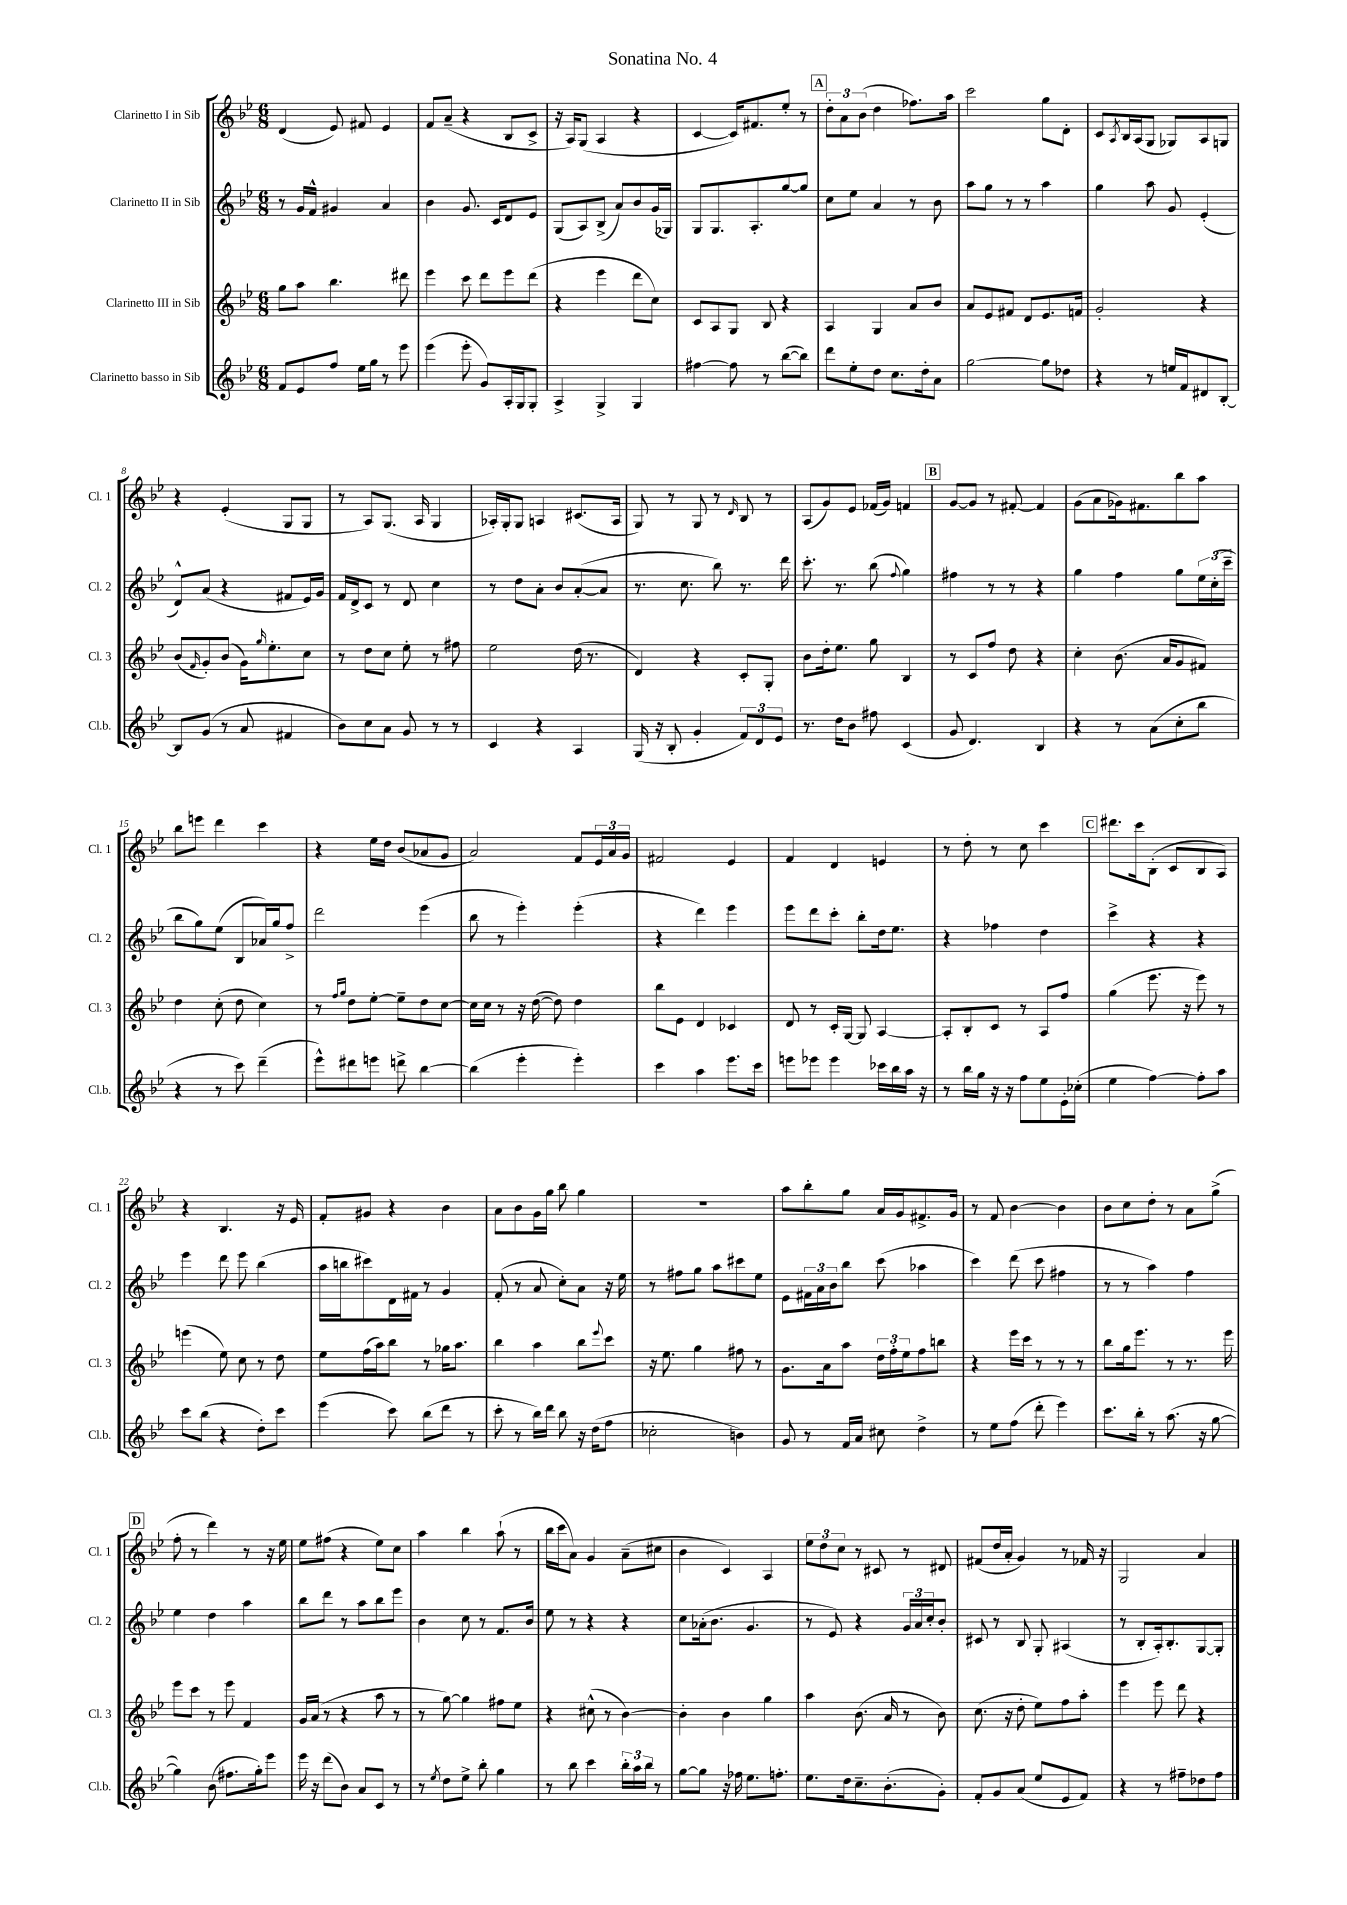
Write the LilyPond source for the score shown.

\header { title = "Sonatina No. 4" }
<<
\new StaffGroup <<
\new Staff = "s0" \with { instrumentName = "Clarinetto I in Sib" shortInstrumentName = "Cl. 1" } {
    \clef treble \key bes \major \numericTimeSignature \time 6/8
    d'4( ees'8) fis'8 ees'4 |
    f'8 a'8--( r4 bes8 c'8-> |
    r16 a16) g8( a4 r4 |
    c'4~ c'16) fis'8. ees''8-. r8 |
    \mark \markup { \box "A" } \tuplet 3/2 { d''8-. a'8 bes'8( } d''4 fes''8.) a''16 |
    c'''2 g''8 d'8-. |
    c'8 \acciaccatura { a8 } bes16 a16( g8 ges8) a8 g8 |
    r4 ees'4-.( g8 g8 |
    r8 a8) g8.( a16 g4 |
    aes16-.) g16-. g8 a4 cis'8.( a16 |
    g8) r8 g8 r8 \grace { d'16 } bes8 r8 |
    a8( g'8) ees'8 fes'16( g'16) f'4 |
    \mark \markup { \box "B" } g'8~ g'8 r8 fis'8~-. fis'4 |
    g'8( a'8 ges'16) fis'8. bes''8 a''8 |
    bes''8 e'''8 d'''4 c'''4 |
    r4 ees''16 d''16 bes'8( aes'8 g'8 |
    a'2) f'8 \tuplet 3/2 { ees'16 a'16 g'16 } |
    fis'2 ees'4 |
    f'4 d'4 e'4 |
    r8 d''8-. r8 c''8 c'''4 |
    \mark \markup { \box "C" } dis'''8. c'''16 bes8-.( c'8 bes8 a8) |
    r4 bes4. r16 ees'16 |
    f'8-. gis'8 r4 bes'4 |
    a'8 bes'8 g'16 g''16 bes''8 g''4 |
    R2. |
    a''8 bes''8-. g''8 a'16 g'16 fis'8.-> g'16 |
    r8 f'8 bes'4~ bes'4 |
    bes'8 c''8 d''8-. r8 a'8 g''8->( |
    \mark \markup { \box "D" } f''8-. r8 d'''4) r8 r16 ees''16 |
    ees''8 fis''8( r4 ees''8) c''8 |
    a''4 bes''4 a''8-!( r8 |
    bes''16 c'''16 a'8) g'4 a'8--( cis''8 |
    bes'4 c'4) a4 |
    \tuplet 3/2 { ees''8 d''8 c''8 } r8 cis'8 r8 dis'8 |
    fis'8( d''16 a'16-. g'4) r8 fes'16 r16 |
    g2 a'4 \bar "|." |
}
\new Staff = "s1" \with { instrumentName = "Clarinetto II in Sib" shortInstrumentName = "Cl. 2" } {
    \clef treble \key bes \major \numericTimeSignature \time 6/8
    r8 g'16 f'16-^ gis'4 a'4 |
    bes'4 g'8. c'16 d'8 ees'8 |
    g8( a8) bes8->( a'8) bes'8 g'16( ges16) |
    g8 g8. a8.-. g''8~ g''8 |
    \mark \markup { \box "A" } c''8 ees''8 a'4 r8 bes'8 |
    a''8 g''8 r8 r8 a''4 |
    g''4 a''8 g'8 ees'4-.( |
    d'8-^) a'8( r4 fis'8 ees'16) g'16 |
    f'16 d'16-> c'8 r8 d'8 c''4 |
    r8 d''8 a'8-. bes'8 a'8~-.( a'8 |
    r8. c''8. bes''8) r8. d'''16 |
    c'''8.-. r8. bes''8( \appoggiatura { f''8 } g''4) |
    \mark \markup { \box "B" } fis''4 r8 r8 r4 |
    g''4 f''4 g''8 \tuplet 3/2 { ees''16 c''16-.( c'''16-- } |
    bes''8 g''8) ees''8( bes8 aes'16) g''16 f''8-> |
    d'''2 ees'''4( |
    bes''8 r8 ees'''4-.) ees'''4-.( |
    r4 d'''4) ees'''4 |
    ees'''8 d'''8 c'''8-. bes''8-. d''16 ees''8. |
    r4 fes''4 d''4 |
    \mark \markup { \box "C" } c'''4-> r4 r4 |
    ees'''4 d'''8 ees'''8 bes''4( |
    a''16 b''16 cis'''8) d'16 fis'16 r8 g'4 |
    f'8-.( r8 a'8 c''8-.) a'8 r16 ees''16 |
    r8 fis''8 g''8 a''8 cis'''8 ees''8 |
    ees'8 \tuplet 3/2 { fis'16 a'16 bes'16 } bes''8 c'''8( aes''4 |
    c'''4) d'''8( c'''8 fis''4 |
    r8 r8 a''4) f''4 |
    \mark \markup { \box "D" } ees''4 d''4 a''4 |
    bes''8 d'''8 r8 a''8 bes''8 ees'''8 |
    bes'4 c''8 r8 f'8. bes'16 |
    ees''8 r8 r4 r4 |
    c''8 aes'16-.( bes'8. g'4. |
    r8 ees'8) r4 \tuplet 3/2 { g'16 a'16 c''16-. } bes'8-. |
    cis'8 r8 bes8 g8-. ais4( |
    r8 bes8-. a16-.) bes8.-. g8~ g8-. \bar "|." |
}
\new Staff = "s2" \with { instrumentName = "Clarinetto III in Sib" shortInstrumentName = "Cl. 3" } {
    \clef treble \key bes \major \numericTimeSignature \time 6/8
    g''8 a''8 bes''4. dis'''8 |
    ees'''4 c'''8 d'''8 ees'''8 d'''8( |
    r4 ees'''4 d'''8 c''8) |
    c'8 a8 g8 bes8 r4 |
    \mark \markup { \box "A" } a4 g4 a'8 bes'8 |
    a'8 ees'8 fis'8 d'8 ees'8. f'16 |
    g'2-. r4 |
    bes'8( \grace { f'16 } g'8-.) bes'8( g'16) \grace { g''16 } ees''8.-. c''8 |
    r8 d''8 c''8 ees''8-. r8 fis''8 |
    ees''2 d''16( r8. |
    d'4) r4 c'8-. g8-. |
    bes'8 d''16-. ees''8. g''8 bes4 |
    \mark \markup { \box "B" } r8 c'8 f''8 d''8 r4 |
    c''4-. bes'8.( a'16 g'8 fis'8) |
    d''4 c''8-.( d''8 c''4) |
    r8 \grace { f''16 g''16 } d''8 ees''8~-. ees''8-- d''8 c''8~ |
    c''16 c''16 r8 r16 d''16~( d''8) d''4 |
    bes''8 ees'8 d'4 ces'4 |
    d'8 r8 c'16-. g16~ g8 a4~ |
    a8-. bes8-. c'8 r8 a8 f''8 |
    \mark \markup { \box "C" } g''4( ees'''8. r16 ees'''8) r8 |
    e'''4( ees''8) c''8 r8 d''8 |
    ees''8 f''16( a''16) bes''8 r8 ges''16 a''8. |
    bes''4 a''4 bes''8 \appoggiatura { ees'''8 } c'''8 |
    r16 ees''8. g''4 fis''8 r8 |
    g'8. a'16 a''8 \tuplet 3/2 { d''16 f''16-. ees''16 } f''8 b''8 |
    r4 ees'''16 c'''16 r8 r8 r8 |
    bes''8 g''16 ees'''8. r8 r8. ees'''16 |
    \mark \markup { \box "D" } ees'''8 c'''8 r8 ees'''8 f'4 |
    g'16 a'16( r8 r4 a''8 r8 |
    r8 g''8~) g''4 fis''8 ees''8 |
    r4 cis''8-^( r8 bes'4~) |
    bes'4-. bes'4 g''4 |
    a''4 bes'8.( a'16 r8 bes'8) |
    c''8.( r16 d''8-. ees''8) f''8 a''8-. |
    ees'''4 ees'''8 d'''8 r4 \bar "|." |
}
\new Staff = "s3" \with { instrumentName = "Clarinetto basso in Sib" shortInstrumentName = "Cl.b." } {
    \clef treble \key bes \major \numericTimeSignature \time 6/8
    f'8 ees'8 f''8 ees''16 g''16 r8 ees'''8 |
    ees'''4( ees'''8-. g'8) a16-. g16 g8-. |
    a4-> g4-> g4 |
    fis''4~ fis''8 r8 bes''8~( bes''8) |
    \mark \markup { \box "A" } d'''8 ees''8-. d''8 c''8. d''16-. a'8 |
    g''2~ g''8 des''8 |
    r4 r8 e''16 f'16 dis'8 bes8~-. |
    bes8 g'8( r8 a'8 fis'4 |
    bes'8) c''8 a'8 g'8 r8 r8 |
    c'4 r4 a4 |
    g16( r16 bes8-. g'4-. \tuplet 3/2 { f'8) d'8 ees'8 } |
    r8. d''16 bes'8 fis''8 c'4( |
    \mark \markup { \box "B" } g'8 d'4.) bes4 |
    r4 r8 a'8( c''8-. bes''8 |
    r4 r8 c'''8) d'''4--( |
    ees'''8-^) dis'''8 e'''8 d'''8-> bes''4~ |
    bes''4( ees'''4-. ees'''4-.) |
    c'''4 a''4 ees'''8. c'''16 |
    e'''8 ees'''8 ees'''4 ces'''16 bes''16 a''16 r16 |
    r8 bes''16 g''16 r16 r16 f''8 ees''8 ees'16-. ces''16-.( |
    \mark \markup { \box "C" } ees''4 f''4~) f''8-. a''8 |
    c'''8 bes''8( r4 d''8-.) c'''8 |
    ees'''4( c'''8) bes''8( d'''8 r8 |
    c'''8-. r8 bes''16) d'''16 bes''8 r16 d''16( f''8 |
    ces''2-. b'4) |
    g'8 r8 f'16 a'16 cis''8 d''4-> |
    r8 ees''8 f''8( d'''8-. ees'''4) |
    c'''8. bes''16-. r8 a''8.( r16 g''8~ |
    \mark \markup { \box "D" } g''4) bes'8( fis''8. g''16-.) ees'''8 |
    ees'''16 r16 d'''8( bes'8) a'8 c'8 r8 |
    r8 \acciaccatura { ees''8 } d''8 ees''8-> bes''8-. g''4 |
    r8 bes''8 c'''4 \tuplet 3/2 { bes''16-. a''16 bes''16 } r8 |
    g''8~ g''8 r16 fes''16 ees''8. f''8.-. |
    ees''8. d''16 c''8.-- bes'8.-.( g'8-.) |
    f'8-. g'8 a'8( ees''8 ees'8 f'8) |
    r4 r8 fis''8-- des''8 fis''8 \bar "|." |
}
>>
>>
